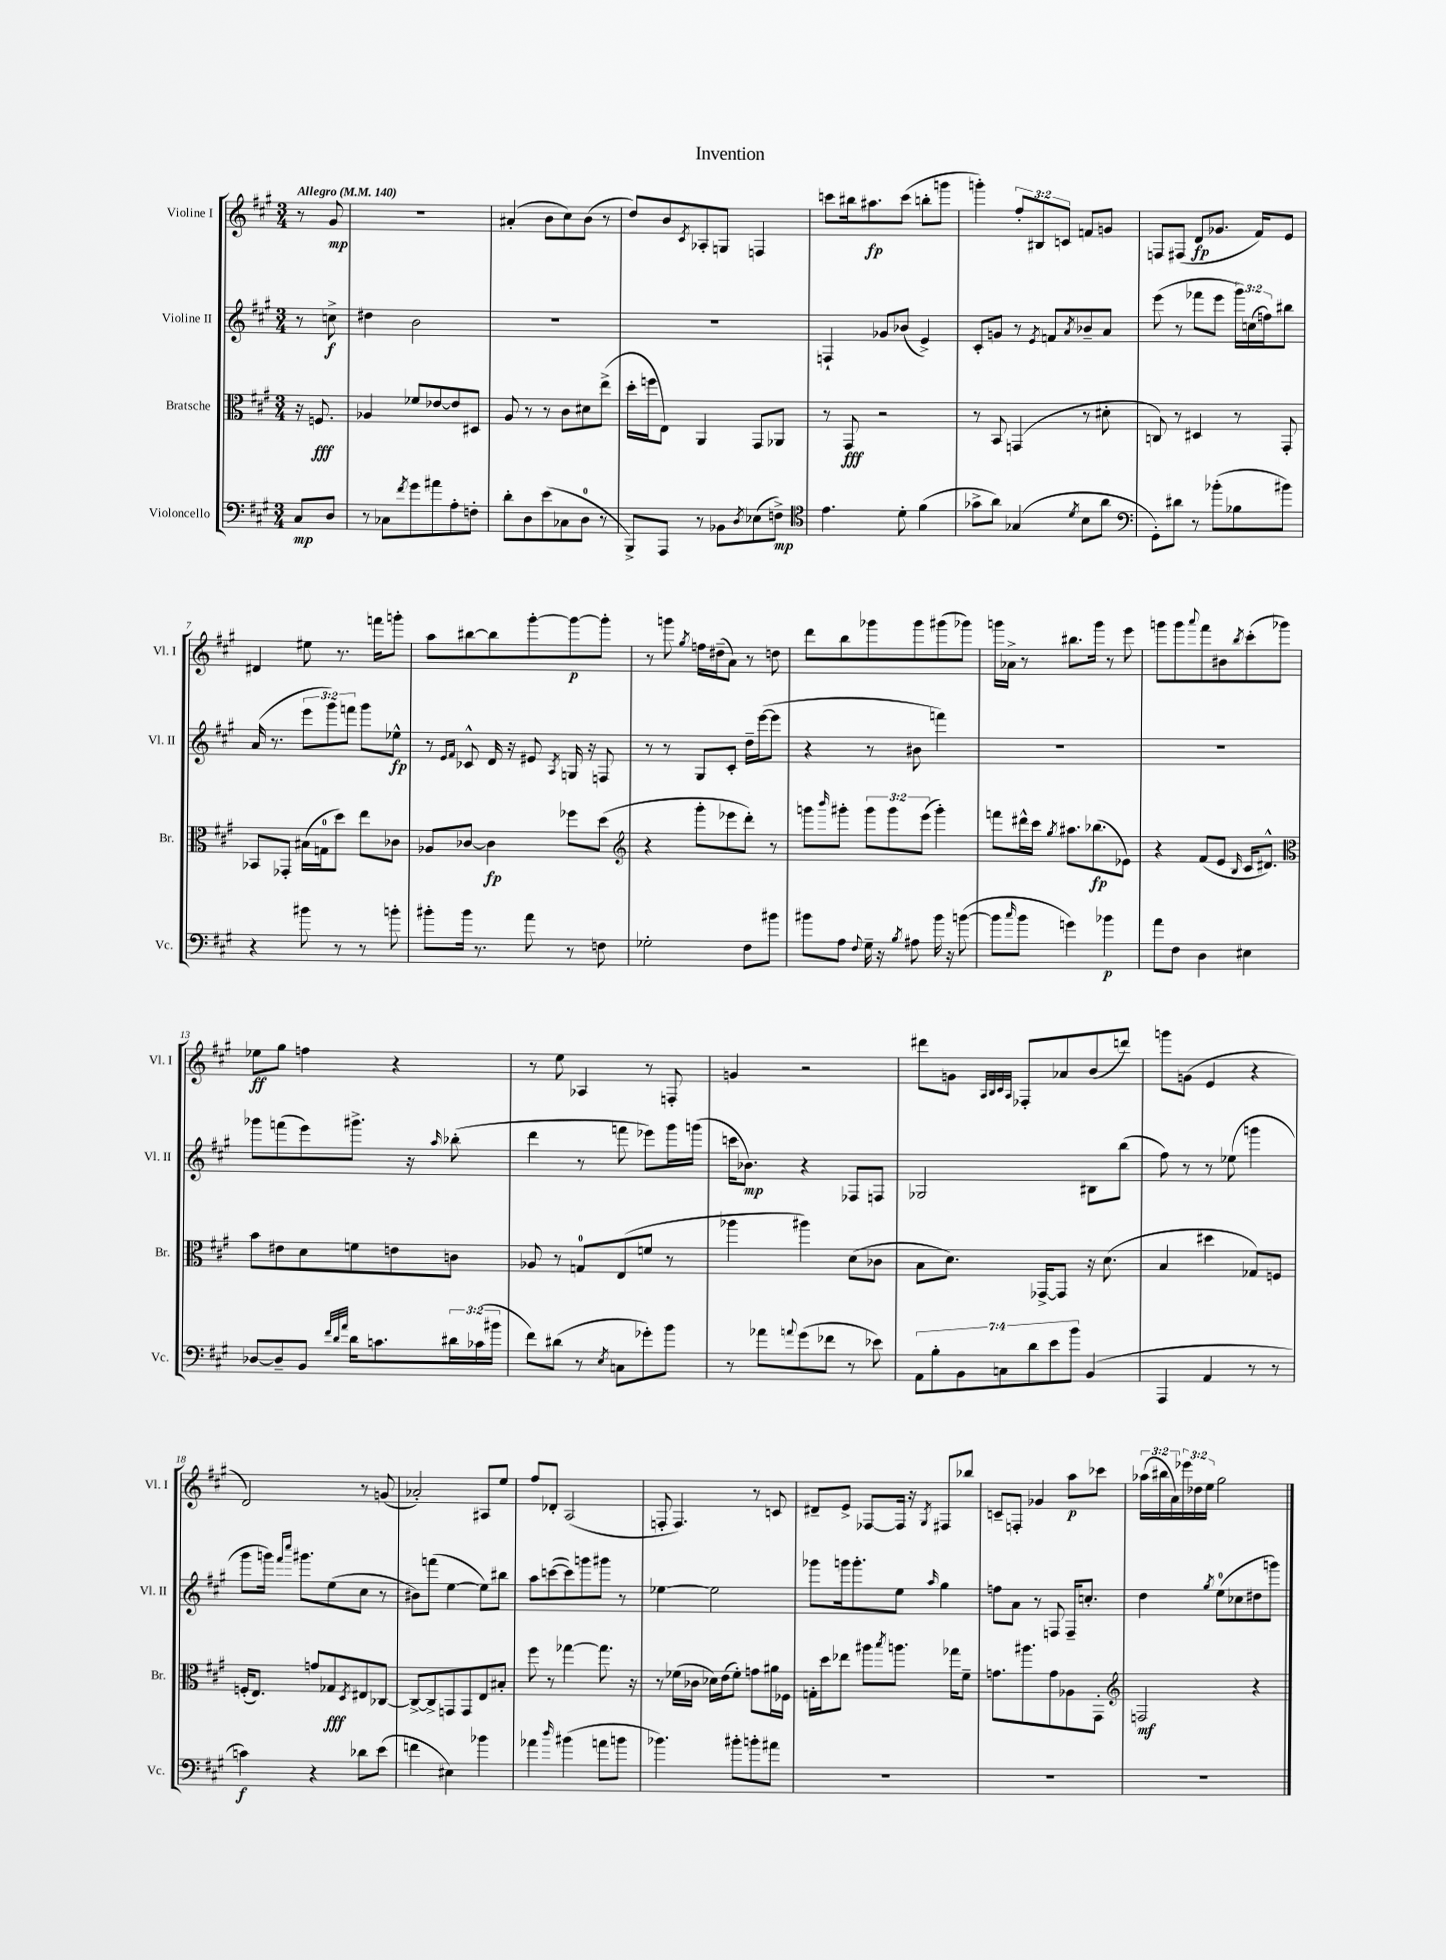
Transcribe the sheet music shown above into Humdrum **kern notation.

**kern	**kern	**kern	**kern
*staff4	*staff3	*staff2	*staff1
*clefF4	*clefC3	*clefG2	*clefG2
*k[f#c#g#]	*k[f#c#g#]	*k[f#c#g#]	*k[f#c#g#]
*M3/4	*M3/4	*M3/4	*M3/4
*MM140	*MM140	*MM140	*MM140
8C#	16r	8r	8r
.	8.F	.	.
8D	.	8cc^	8g#
=	=	=	=
8r	4A-	4dd#	2.r
8C-	.	.	.
8qf#	.	.	.
8g#	8f-	2b	.
8a#	[8e-	.	.
8A'	8e-]	.	.
8F'	8D#	.	.
=	=	=	=
8d'	8A	2.r	(4a#'
8D	8r	.	.
(8e	8r	.	8b
8C-	8c#	.	8cc#)
8D	8d#	.	(8b
8r	(8ee^	.	8r
=	=	=	=
8BBB^)	16dd'	2.r	8dd)
.	16ff	.	.
8AAA	8E)	.	8b
.	.	.	8qc#
8r	4AA	.	8A-'
8BB-	.	.	8G
8qD	.	.	.
(8E-	8GG#	.	4F
8F^)	8AA-	.	.
=	=	=	=
*clefC4	*	*	*
4.e	8r	4F`	8ccc
.	8GG#	.	16bb#
.	.	.	8.aa#
.	2r	8g-	.
8d'	.	(8b-	(8ccc
(4f#	.	4e^)	8bb'
.	.	.	8ggg
=	=	=	=
8g-^	8r	8c#'	4ggg')
8a)	8BB	8g	.
(4G-	(4GG	8r	12ff#'
.	.	.	12B#
.	.	8qe	.
.	.	8f	.
.	.	.	12c
8qd	.	8qa	.
8B	8r	8b-~	8f
8a	8d#'	8a	8g
=	=	=	=
*clefF4	*	*	*
8GG#')	8C)	(8eee	8F
8d#	8r	8r	(8F#
8r	4D#	8fff-	8d
(8b-'	.	8eee	8.g-
8B-	8r	24ggg#)	.
.	.	(24cc	.
.	.	.	16f#)
.	.	24ff)	.
8b#)	8GG#'	8bb#	8e
=	=	=	=
4r	8BB-	(16a	4d#
.	.	8.r	.
.	8GG-'	.	.
8b#	(16B#	12eee	8ee#
.	16G	.	.
.	.	12ggg#)	.
8r	8dd)	.	8.r
.	.	12fff	.
8r	8ee	8ggg#	.
.	.	.	16fff
8b'	8c-	8ee-^^	8ggg'
=	=	=	=
8b#'	8A-	8r	8aa
.	.	16qqe	.
.	.	16qqf#	.
16b#	[8c-	8c-^^	[8bb#
8.r	.	.	.
.	4c-]	16d	8bb#]
.	.	16r	.
8a	.	8e#	[8ggg#'
.	.	8qA	.
8r	8ff-	16G	8ggg#_
.	.	16r	.
8F	(8dd	8F	8ggg#']
=	=	=	=
*	*clefG2	*	*
2G-'	4r	8r	8r
.	.	8r	8ggg
.	.	.	8qgg#
.	8ggg#'	8G#	16ff
.	.	.	(16dd#~
.	8eee-	8c#'	8a)
8F#	8ddd')	16dd~	8r
.	.	([16eee	.
8b#	8r	8eee]	8dd
=	=	=	=
8b#	8ggg	4r	8ddd
.	16qqbbb	.	.
8A	8ggg#'	.	8bb
8qqF#	.	.	.
16G#~	12ggg#	8r	8ggg-
16r	.	.	.
.	12ggg#	.	.
8qB	.	.	.
8A#	.	8b#	8ggg-
.	(12eee	.	.
16b#	4ggg#')	4fff)	(8ggg#
16r	.	.	.
([8b	.	.	8ggg-)
=	=	=	=
8b]	8fff	2.r	16ggg
.	.	.	16a-^
16qqcc#	.	.	.
8b	16ddd#^^	.	8r
.	16ccc#	.	.
.	8qgg#	.	.
4g)	8.aa#	.	8.bb#
.	(8.bb-	.	16ggg
4b-	.	.	8r
.	8e-)	.	8eee
=	=	=	=
8a	4r	2.r	8ggg
8F#	.	.	8ggg
.	.	.	8qqaaa
4D	(8f#	.	8fff#
.	8e	.	8b#
.	16qqB	.	8qbb
4E#	16c#	.	(8ccc#'
.	8.d#^^)	.	.
.	.	.	8ggg-)
=	=	=	=
*	*clefC3	*	*
[8D-	8b	8ggg-	8ee-
8D-~]	8e#	(8fff	8gg#
8BB	8d	8eee)	4ff
32qqf#	.	.	.
32qqd	.	.	.
32qqa	.	.	.
16d	8f	8.ggg#^	.
8.c	.	.	.
.	8e	.	4r
.	.	16r	.
.	.	16qqaa	.
24d#	8c	(8bb-'	.
(24c-	.	.	.
24b#	.	.	.
=	=	=	=
8f#)	8A-	4ddd	8r
(8d#	8r	.	8ee
8r	8G	8r	4A-
8qE	.	.	.
8C	(8E	8fff	.
8g-')	8f	8eee-)	8r
8b	8r	16ggg#	8F'
.	.	(16ggg	.
=	=	=	=
8r	4aa-	16ccc	4g
.	.	8.b-)	.
8a-	.	.	.
8qqa	.	.	.
(8g#	4aa#)	4r	2r
8f-	.	.	.
8r	(8d	8F-	.
8e-)	8c-	8F	.
=	=	=	=
14AA	8B	2G-	8ddd#
14B'	.	.	.
.	8.d)	.	8g
14BB	.	.	.
14C	.	.	.
.	.	.	32qqA
.	.	.	32qqB
.	.	.	32qqc#
.	.	.	32qqA
.	.	.	8F-'
14d	.	.	.
.	[16GG-^	.	.
14e	.	.	.
.	8GG-]	.	8a-
14b	.	.	.
(4BB	16r	8B#	(8b
.	(8.d	.	.
.	.	(8bb	8ddd)
=	=	=	=
4AAA	4B	8ff#)	8ggg
.	.	8r	(8g
4AA	4dd#	8r	4e
.	.	(8ee-	.
8r	8G-)	4ggg	4r
8r	8F	.	.
=	=	=	=
4c)	(16F'	8ggg#	2d)
.	8.E)	.	.
.	.	16ggg)	.
.	.	16qqfff#	.
.	.	16qqcccc#	.
.	.	8.ggg#	.
4r	8g	.	.
.	8G-	(8ee	.
.	8qD	.	.
8d-	8E#	8cc#	8r
(8e	[8C-	8r	(8g
=	=	=	=
4f	8C-^_	8b#)	2a-')
.	8C-^]	(8fff	.
4E#)	8GG	[4ee	.
.	8GG	.	.
4b-	8E	8ee])	8A#
.	8B#'	8bb#	8ee
=	=	=	=
4a-	8ff#	8aa	8ff#
.	8r	([8ccc	8d-'
16qqdd	.	.	.
(4b#	[4gg-	8ccc])	(2A
.	.	8ggg	.
8a	8.gg-]	8ggg#	.
8b	.	8r	.
.	16r	.	.
=	=	=	=
4.b-)	8r	[4ee-	8F'
.	(16f-	.	4.F)
.	16c-	.	.
.	16d-)	2ee-]	.
.	(16e	.	.
8b#'	8f-')	.	.
8b'	8g	.	8r
8a#	16a#	.	8c
.	16F-	.	.
=	=	=	=
2.r	16G'	8ggg-	8d#~
.	16dd	.	.
.	8ee-	16ggg	8e^
.	.	8.ggg'	.
.	8aa#	.	[8F-
.	8qbb	.	.
.	8.aa	8ee	16F-]
.	.	.	16r
.	.	16qqaa	8qG#
.	.	4gg#	8F#
.	16gg-	.	.
.	8f#~	.	8bb-
=	=	=	=
2.r	8.g	8ff	8c~
.	.	8a	8F'
.	8.aa#	.	.
.	.	8r	4g-
.	8g	8F	.
.	8A-	16F~	8aa
.	.	8.cc'	.
.	8GG#'	.	8ccc-
=	=	=	=
*	*clefG2	*	*
2.r	2F	4dd	(24aa-
.	.	.	24bb#
.	.	.	24a)
.	.	.	24eee-
.	.	.	24dd-
.	.	.	24ee
.	.	8qgg#	.
.	.	(8ee	2gg#
.	.	8cc-	.
.	4r	8dd#	.
.	.	8ggg)	.
==	==	==	==
*-	*-	*-	*-
